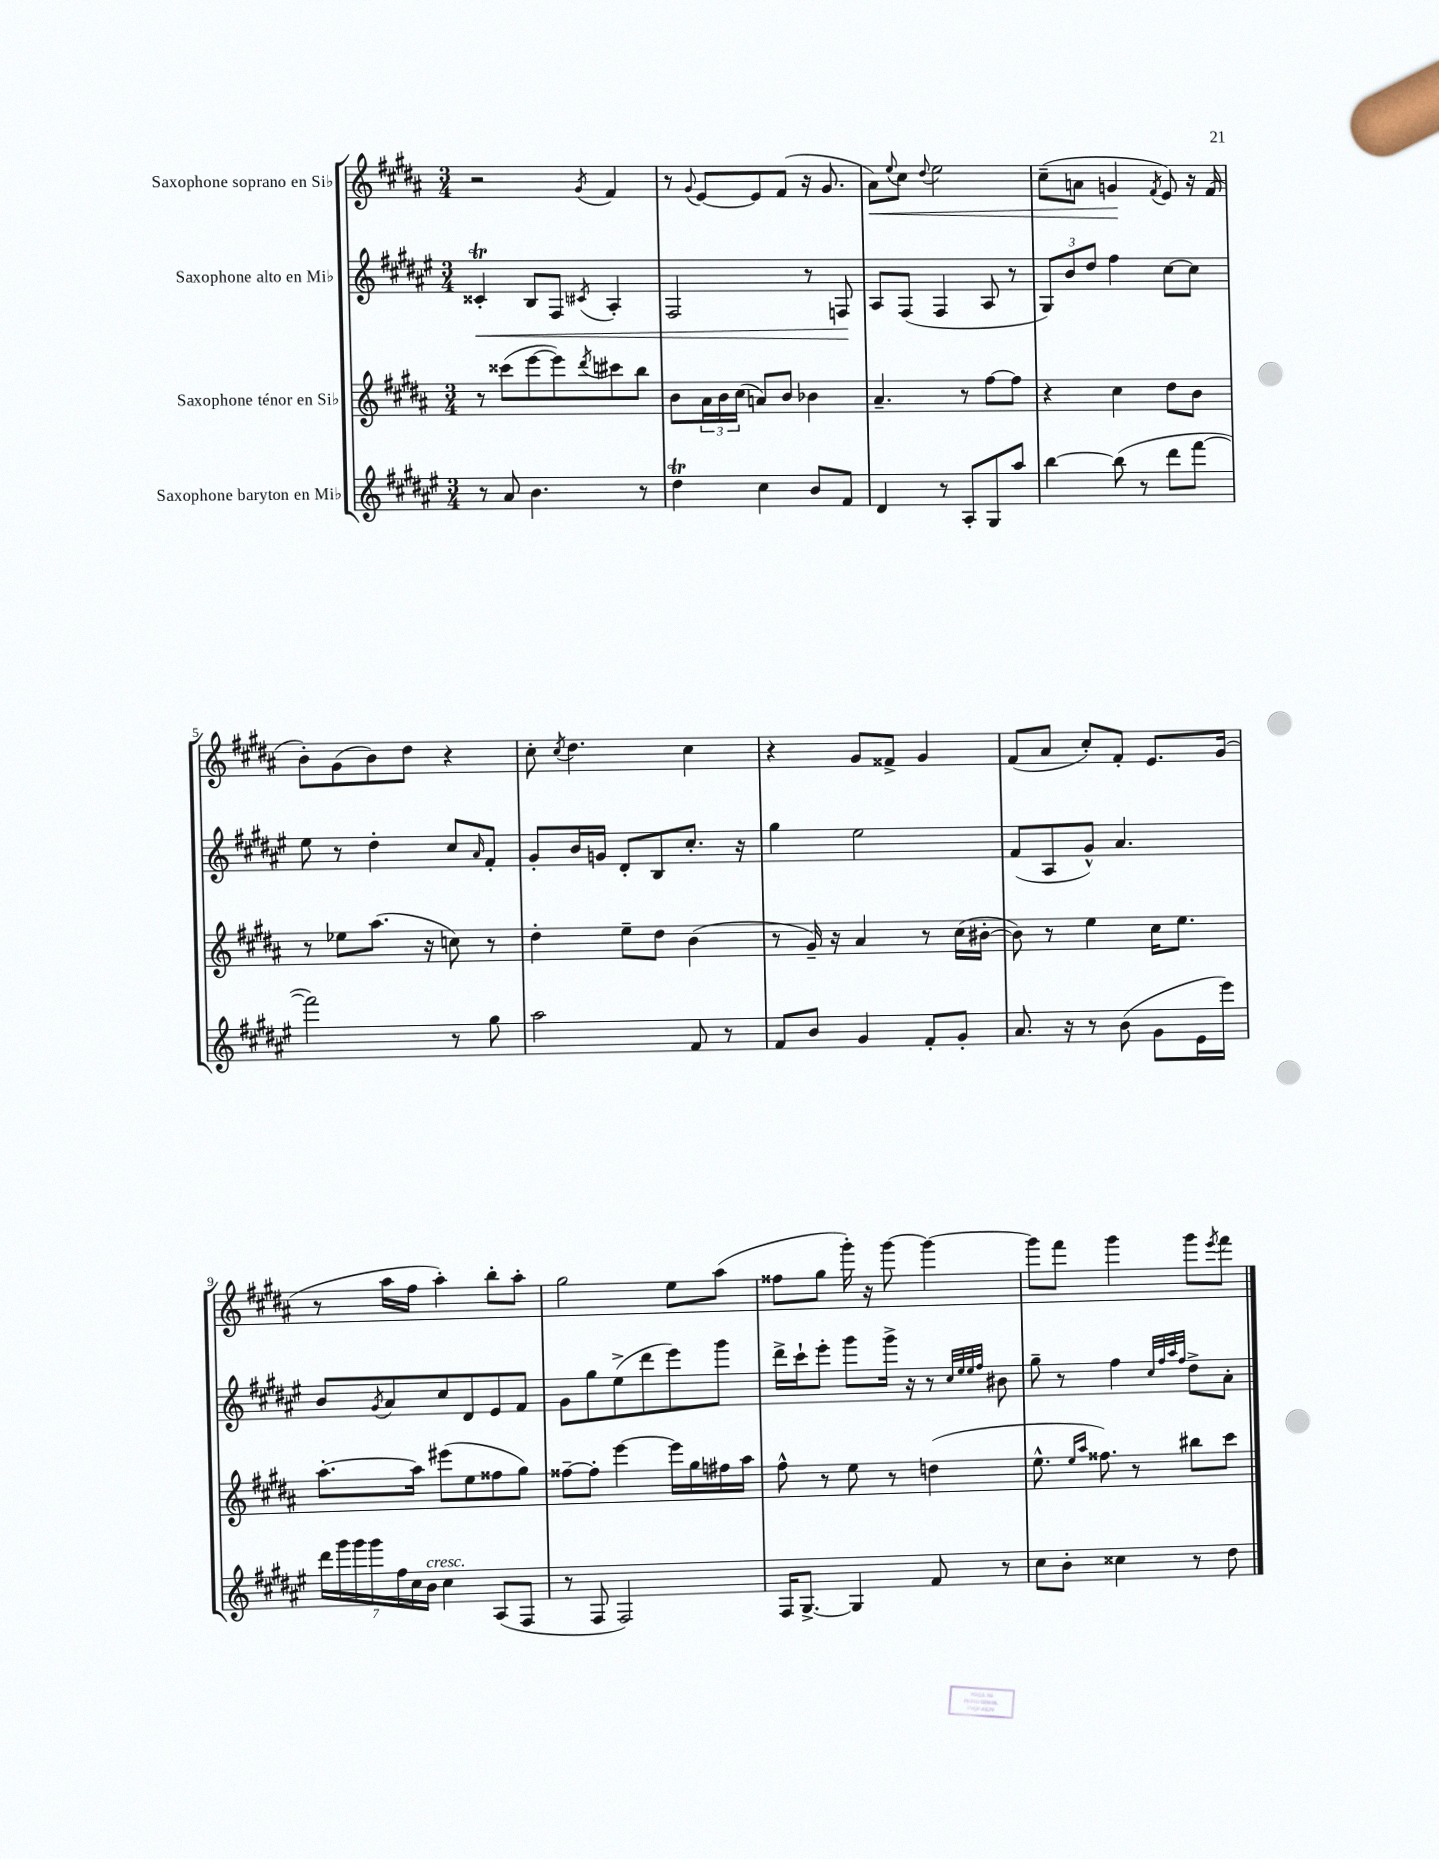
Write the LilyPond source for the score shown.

<<
\new StaffGroup <<
\new Staff = "s0" \with { instrumentName = "Saxophone soprano en Sib" } {
    \clef treble \key b \major \numericTimeSignature \time 3/4
    r2 \acciaccatura { gis'8 } fis'4 |
    r8 \appoggiatura { gis'8 } e'8~ e'8 fis'8( r16 gis'8. |
    ais'8\<) \appoggiatura { e''8 } cis''8 \appoggiatura { dis''8 } e''2 |
    cis''8--( a'8 g'4\! \acciaccatura { fis'8 } e'8) r16 fis'16( |
    b'8-.) gis'8( b'8) dis''8 r4 |
    cis''8-. \acciaccatura { cis''8 } dis''4. cis''4 |
    r4 gis'8 fisis'8-> gis'4 |
    fis'8( ais'8 cis''8-.) fis'8-. e'8. gis'16( |
    r8 ais''16 fis''16 ais''4-.) b''8-. ais''8-. |
    gis''2 e''8 ais''8( |
    fisis''8 gis''8 gis'''16-.) r16 gis'''8~ gis'''4~ |
    gis'''8 fis'''8 gis'''4 gis'''8 \acciaccatura { e'''8 } fis'''8 \bar "|." |
}
\new Staff = "s1" \with { instrumentName = "Saxophone alto en Mib" } {
    \clef treble \key fis \major \numericTimeSignature \time 3/4
    cisis'4-.\trill\< b8 fis8 \acciaccatura { cis'8 } ais4-. |
    fis2 r8 f8\! |
    ais8 fis8( fis4 ais8 r8 |
    \tuplet 3/2 { gis8) b'8 dis''8 } fis''4 cis''8~ cis''8 |
    eis''8 r8 dis''4-. cis''8 \grace { ais'16 } fis'8-. |
    gis'8-. b'16 g'16 dis'8-. b8 cis''8.-. r16 |
    gis''4 eis''2 |
    fis'8( ais8 gis'8-^) ais'4. |
    b'8 \acciaccatura { gis'8 } ais'8 cis''8 dis'8 eis'8 fis'8 |
    gis'8 gis''8 eis''8->( dis'''8 eis'''8) gis'''8 |
    dis'''16-> cis'''16-! eis'''8-. gis'''8 gis'''16-> r16 r8 \grace { cis''32 eis''32 eis''32 fis''32 } bis'8 |
    gis''8-- r8 fis''4 \grace { cis''32 fis''32 ais''32 fis''32 } dis''8-> ais'8-. \bar "|." |
}
\new Staff = "s2" \with { instrumentName = "Saxophone ténor en Sib" } {
    \clef treble \key b \major \numericTimeSignature \time 3/4
    r8 cisis'''8( e'''8~ e'''8) \acciaccatura { dis'''8 } cis'''8 b''8 |
    b'8 \tuplet 3/2 { ais'16 b'16 cis''16( } a'8) b'8 bes'4 |
    ais'4.-- r8 fis''8~ fis''8 |
    r4 cis''4 dis''8 b'8 |
    r8 ees''8 ais''8.( r16 c''8) r8 |
    dis''4-. e''8-- dis''8 b'4( |
    r8 gis'16--) r16 ais'4 r8 cis''16( bis'16~-. |
    bis'8) r8 e''4 cis''16 e''8. |
    ais''8.~-. ais''16 eis'''8( e''8 fisis''8 gis''8) |
    fisis''8~-- fisis''8-. e'''4~ e'''16 gis''16 fis''16 ais''16 |
    fis''8-^ r8 e''8 r8 d''4( |
    e''8.-^ \grace { e''16 ais''16 } fisis''8.) r8 bis''8 cis'''8 \bar "|." |
}
\new Staff = "s3" \with { instrumentName = "Saxophone baryton en Mib" } {
    \clef treble \key fis \major \numericTimeSignature \time 3/4
    r8 ais'8 b'4. r8 |
    dis''4\trill cis''4 b'8 fis'8 |
    dis'4 r8 ais8-. gis8 ais''8 |
    b''4~ b''8( r8 dis'''8 fis'''8~ |
    fis'''2) r8 gis''8 |
    ais''2 fis'8 r8 |
    fis'8 b'8 gis'4 fis'8-. gis'8-. |
    ais'8. r16 r8 b'8( gis'8 eis'16 eis'''16) |
    \tuplet 7/4 { dis'''16 gis'''16 gis'''16 gis'''16 fis''16 cis''16 b'16^\markup { \italic "cresc." } } cis''4 ais8( fis8 |
    r8 fis8 fis2) |
    fis16 gis8.~-> gis4 fis'8 r8 |
    cis''8 b'8-. cisis''4 r8 dis''8 \bar "|." |
}
>>
>>
